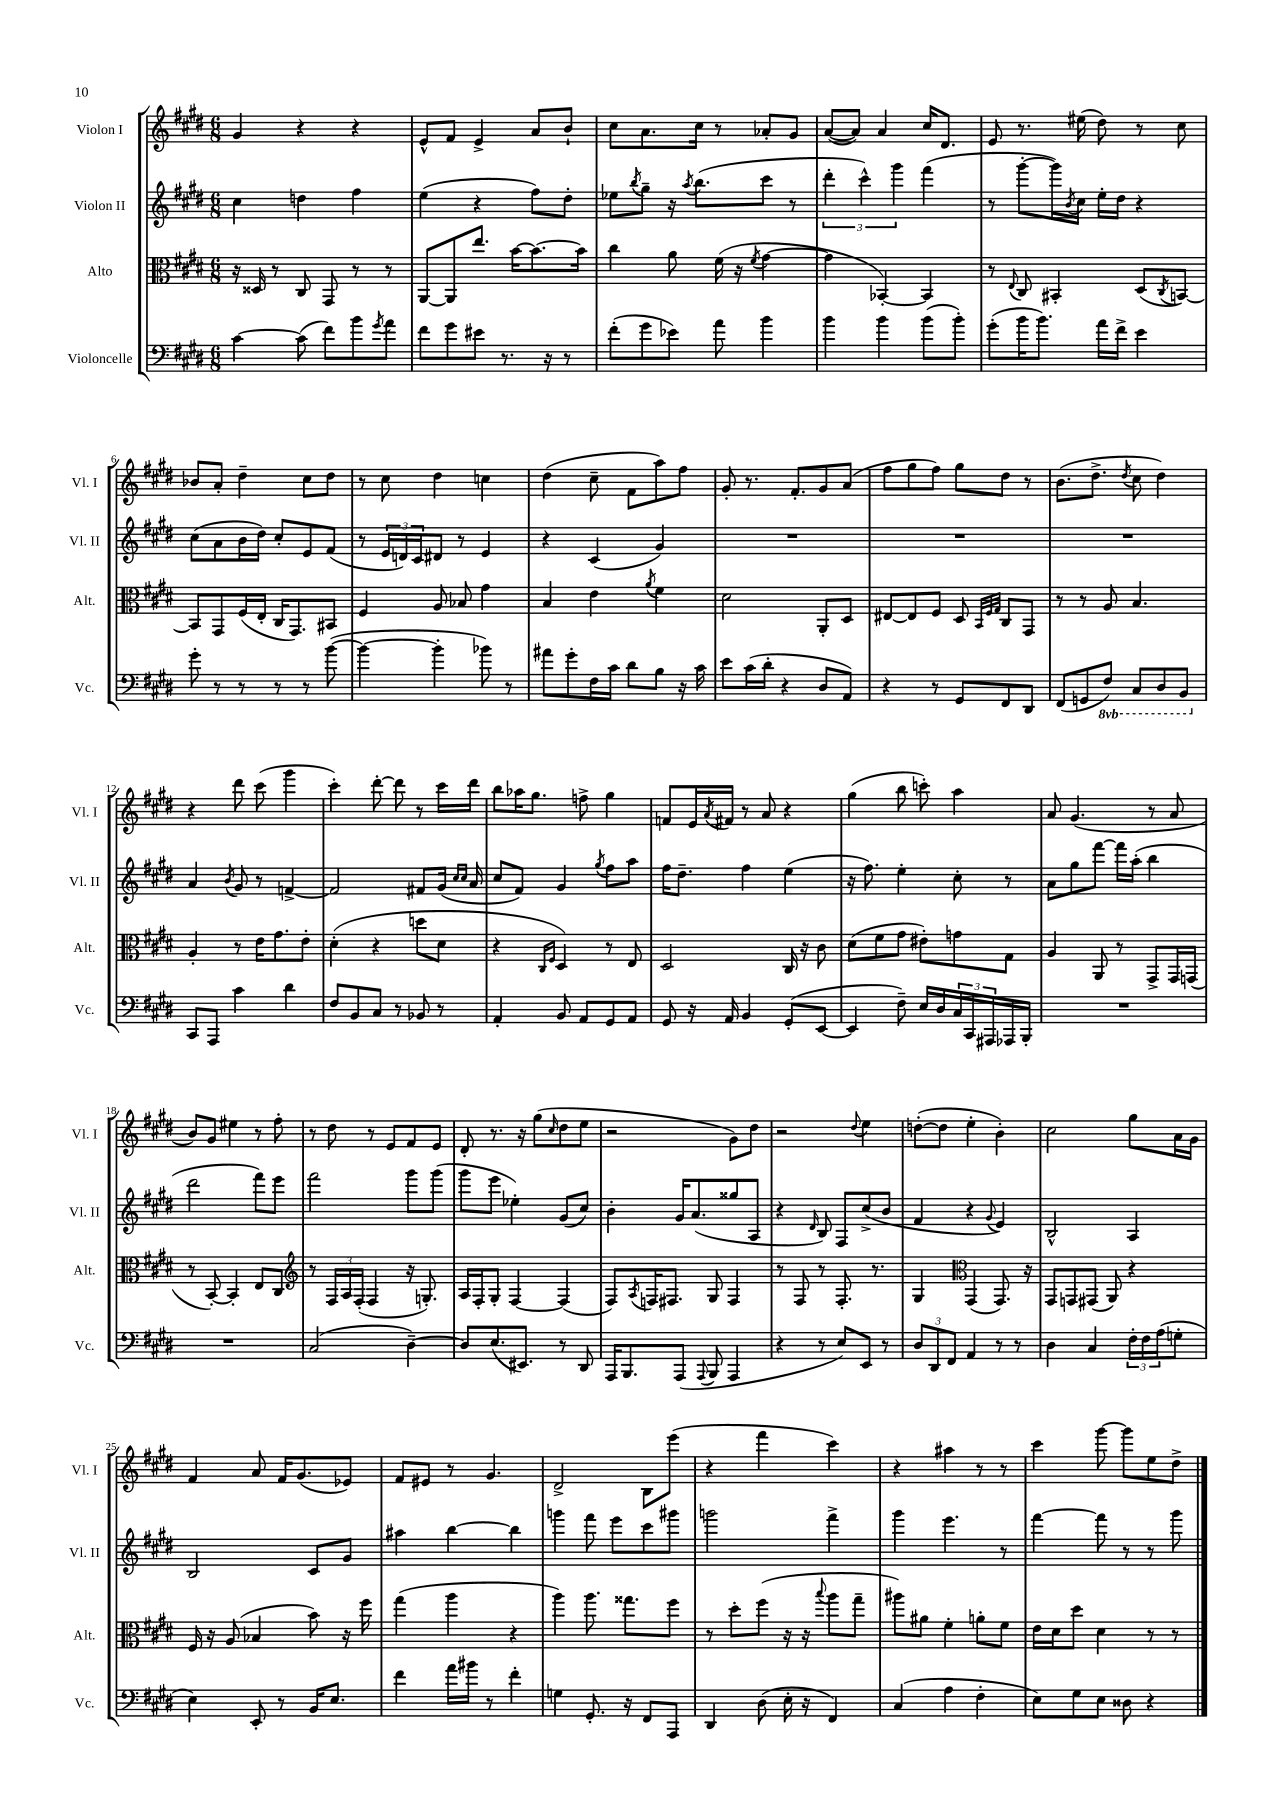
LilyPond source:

<<
\new StaffGroup <<
\new Staff = "s0" \with { instrumentName = "Violon I" shortInstrumentName = "Vl. I" } {
    \clef treble \key e \major \numericTimeSignature \time 6/8
    gis'4 r4 r4 |
    e'8-^ fis'8 e'4-> a'8 b'8-! |
    cis''8 a'8. cis''16 r8 aes'8-. gis'8 |
    a'8~( a'8) a'4 cis''16 dis'8. |
    e'8 r8. eis''16( dis''8) r8 cis''8 |
    bes'8 a'8-. dis''4-- cis''8 dis''8 |
    r8 cis''8 dis''4 c''4 |
    dis''4( cis''8-- fis'8 a''8) fis''8 |
    gis'8-. r8. fis'8.-. gis'8 a'8( |
    fis''8 gis''8 fis''8) gis''8 dis''8 r8 |
    b'8.( dis''8.-> \acciaccatura { dis''8 } cis''8 dis''4) |
    r4 dis'''8 cis'''8( gis'''4 |
    cis'''4-.) dis'''8~-. dis'''8 r8 cis'''16 dis'''16 |
    b''8 aes''16 gis''8. f''8-> gis''4 |
    f'8 e'16 \acciaccatura { a'8 } fis'16 r8 a'8 r4 |
    gis''4( b''8 c'''8-.) a''4 |
    a'8 gis'4.( r8 a'8 |
    b'8) gis'8 eis''4 r8 fis''8-. |
    r8 dis''8 r8 e'8 fis'8 e'8 |
    dis'8-. r8. r16 gis''8( \grace { cis''16 } dis''8 e''8 |
    r2 gis'8) dis''8 |
    r2 \appoggiatura { dis''8 } e''4 |
    d''8~-.( d''8 e''4-. b'4-.) |
    cis''2 gis''8 a'16 gis'16 |
    fis'4 a'8 fis'16 gis'8.( ees'8) |
    fis'8 eis'8 r8 gis'4. |
    dis'2-> b8 e'''8( |
    r4 fis'''4 cis'''4) |
    r4 ais''4 r8 r8 |
    cis'''4 gis'''8~ gis'''8 e''8 dis''8-> \bar "|." |
}
\new Staff = "s1" \with { instrumentName = "Violon II" shortInstrumentName = "Vl. II" } {
    \clef treble \key e \major \numericTimeSignature \time 6/8
    cis''4 d''4 fis''4 |
    e''4( r4 fis''8) dis''8-. |
    ees''8 \acciaccatura { b''8 } gis''8-- r16 \acciaccatura { a''8 } b''8.( cis'''8 r8 |
    \tuplet 3/2 { dis'''4-. cis'''4-^) gis'''4 } fis'''4( |
    r8 gis'''8~-. gis'''16) \acciaccatura { b'8 } cis''16 e''16-. dis''16 r4 |
    cis''8( a'8 b'16 dis''16) cis''8-. e'8 fis'8( |
    r8 \tuplet 3/2 { e'16 d'16) cis'16 } dis'8 r8 e'4 |
    r4 cis'4( gis'4) |
    R2. |
    R2. |
    R2. |
    a'4 \acciaccatura { b'8 } gis'8 r8 f'4~-> |
    f'2 fis'8 gis'16( \grace { cis''16 cis''16 } a'16 |
    cis''8 fis'8) gis'4 \acciaccatura { gis''8 } fis''8 a''8 |
    fis''16 dis''8.-- fis''4 e''4( |
    r16 fis''8.) e''4-. cis''8-. r8 |
    a'8 gis''8 fis'''8~ fis'''16 a''16-.( b''4 |
    dis'''2 fis'''8) e'''8 |
    fis'''2 gis'''8 gis'''8( |
    gis'''8 e'''8 ees''4-.) gis'8( cis''8) |
    b'4-. gis'16 a'8.( gisis''8 a8 |
    r4 \grace { dis'16 } b8) fis8 cis''8->( b'8 |
    fis'4 r4 \appoggiatura { gis'8 } e'4) |
    b2-^ a4 |
    b2 cis'8 gis'8 |
    ais''4 b''4~ b''4 |
    g'''4 fis'''8 e'''8 cis'''8 gis'''8 |
    g'''2 fis'''4-> |
    gis'''4 e'''4. r8 |
    fis'''4~ fis'''8 r8 r8 gis'''8 \bar "|." |
}
\new Staff = "s2" \with { instrumentName = "Alto" shortInstrumentName = "Alt." } {
    \clef alto \key e \major \numericTimeSignature \time 6/8
    r16 disis16 r8 cis8 gis,8 r8 r8 |
    a,8~ a,8 e''8. b'16~ b'8.~ b'16 |
    cis''4 a'8 fis'16( r16 \acciaccatura { fis'8 } gis'4~ |
    gis'4 bes,4~-.) bes,4 |
    r8 \appoggiatura { e8 } cis8 bis,4-. dis8( \acciaccatura { cis8 } b,8~) |
    b,8 gis,8 fis16( e16-. cis16 gis,8.) bis,8 |
    fis4 a8 bes8 gis'4 |
    b4 e'4 \acciaccatura { a'8 } fis'4 |
    dis'2 a,8-. dis8 |
    eis8~ eis8 fis8 dis8 \grace { b,32 fis32 gis32 } cis8 gis,8 |
    r8 r8 a8 b4. |
    a4-. r8 e'16 gis'8. e'8-. |
    dis'4-.( r4 d''8 dis'8 |
    r4 \grace { cis16 fis16 } dis4) r8 e8 |
    dis2 cis16 r16 cis'8 |
    dis'8( fis'8 gis'8 eis'8-.) g'8 gis8 |
    a4 a,8 r8 gis,8-> gis,16 g,16( |
    r8 b,8~-.) b,4-. e8 cis8 |
    \clef treble r8 \tuplet 3/2 { fis16 a16 fis16-.( } fis4 r16 g8.-.) |
    a16 fis16-. gis8-. fis4~ fis4( |
    fis8) \acciaccatura { a8 } f16 fis8. gis8 fis4 |
    r8 fis8 r8 fis8.-. r8. |
    gis4 \clef alto gis,4( gis,8.) r16 |
    gis,8 g,8 gis,8( a,8) r4 |
    fis16 r16 a8( bes4 b'8) r16 fis''16 |
    gis''4( a''4 r4 |
    a''4) a''8. gisis''8. fis''8 |
    r8 dis''8-. fis''8( r16 r16 \appoggiatura { b''8 } a''8 gis''8-- |
    ais''8) ais'8 fis'4-. a'8-. fis'8 |
    e'16 dis'16 dis''8 dis'4 r8 r8 \bar "|." |
}
\new Staff = "s3" \with { instrumentName = "Violoncelle" shortInstrumentName = "Vc." } {
    \clef bass \key e \major \numericTimeSignature \time 6/8 \set Staff.ottavationMarkups = #ottavation-simple-ordinals
    cis'4~ cis'8( fis'8) b'8 \acciaccatura { gis'8 } a'8 |
    fis'8 gis'8 eis'8 r8. r16 r8 |
    fis'8-.( gis'8 ees'8) a'8 b'4 |
    b'4 b'4 b'8( b'8-.) |
    gis'8-.( b'16 b'8.) a'16 fis'16-> e'4 |
    gis'8-. r8 r8 r8 r8 b'8~( |
    b'4~ b'4-. bes'8) r8 |
    ais'8 gis'8-. fis16 cis'16 dis'8 b8 r16 cis'16 |
    e'8 cis'16( dis'16-. r4 dis8 a,8) |
    r4 r8 gis,8 fis,8 dis,8 |
    fis,8( g,8 \ottava #-1 fis,8) cis,8 dis,8 b,,8 \ottava #0 |
    cis,8 a,,8 cis'4 dis'4 |
    fis8 b,8 cis8 r8 bes,8 r8 |
    a,4-. b,8 a,8 gis,8 a,8 |
    gis,8 r16 a,16 b,4 gis,8-.( e,8~ |
    e,4 fis8--) e16 dis16 \tuplet 3/2 { cis16 cis,16 ais,,16 } aes,,16 b,,16-. |
    R2. |
    R2. |
    cis2( dis4~--) |
    dis8 e8.( eis,8.) r8 dis,8 |
    a,,16 b,,8. a,,8( \appoggiatura { a,,8 } b,,8 a,,4 |
    r4 r8 e8) e,8 r8 |
    \tuplet 3/2 { dis8 dis,8 fis,8 } a,4 r8 r8 |
    dis4 cis4 \tuplet 3/2 { fis16-. fis16 a16( } g8-. |
    e4) e,8-. r8 b,16 e8. |
    fis'4 a'16 bis'16 r8 fis'4-. |
    g4 gis,8.-. r16 fis,8 a,,8 |
    dis,4 dis8( e16-. r16 fis,4) |
    cis4( a4 fis4-. |
    e8) gis8 e8 disis8 r4 \bar "|." |
}
>>
>>
